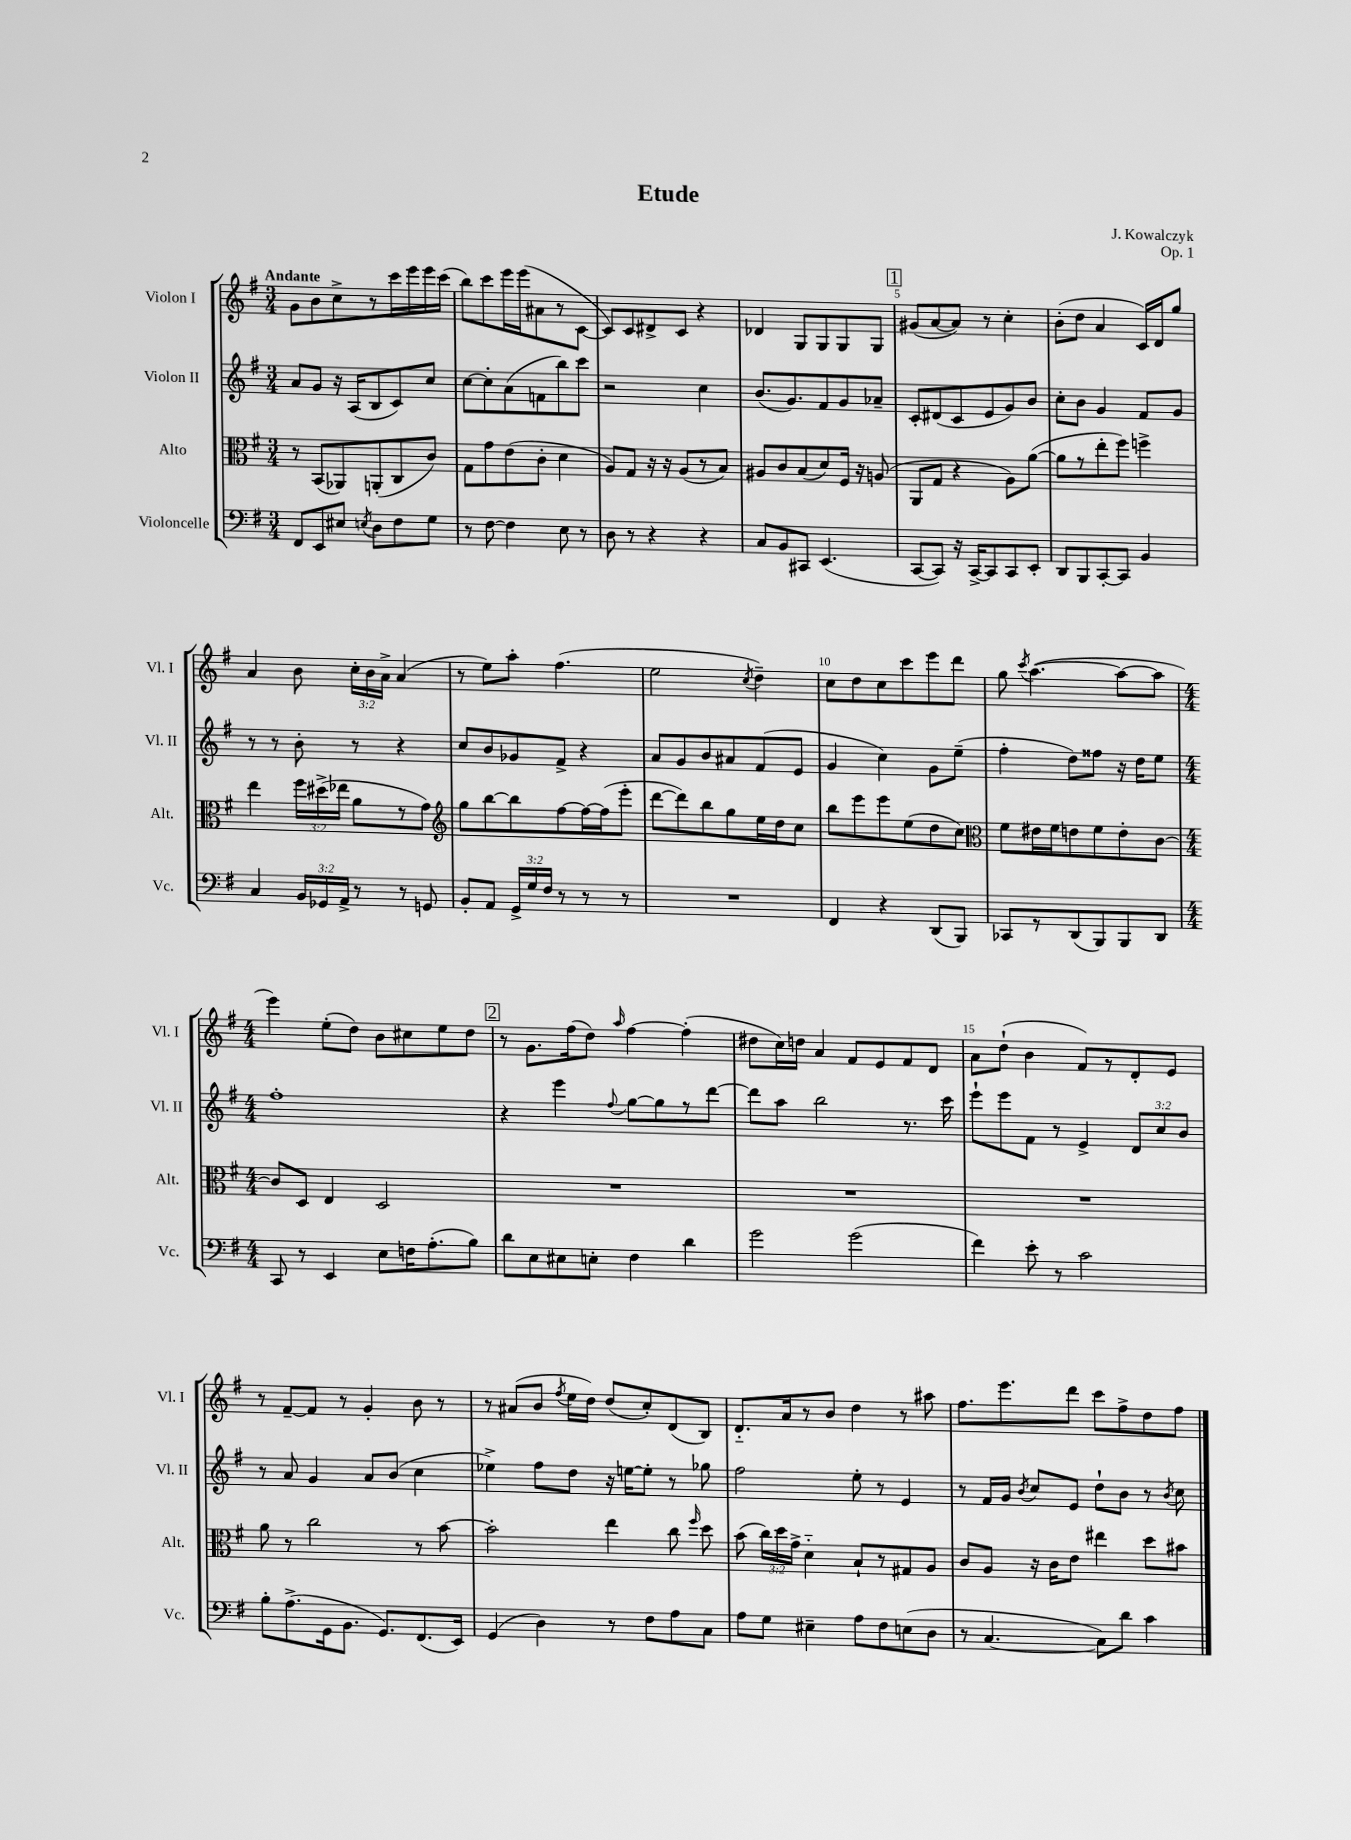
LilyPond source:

\header { title = "Etude" composer = "J. Kowalczyk" opus = "Op. 1" }
<<
\new StaffGroup <<
\new Staff = "s0" \with { instrumentName = "Violon I" shortInstrumentName = "Vl. I" } {
    \clef treble \key g \major \numericTimeSignature \time 3/4 \override Staff.TupletNumber.text = #tuplet-number::calc-fraction-text \tempo "Andante"
    \autoBeamOff g'8[ b'8 c''8-> r8 c'''16 e'''16 e'''16 c'''16]( |
    b''8[) c'''8 e'''16 e'''16( ais'8 r8 c'8]~ |
    c'8[) c'8 dis'8-> c'8] r4 |
    des'4 g8[ g8 g8 g8] |
    \mark \markup { \box "1" } gis'8[( a'8~ a'8]) r8 c''4-. |
    b'8[-.( d''8] a'4 c'16[) d'16 g''8] |
    a'4 b'8 \tuplet 3/2 { c''16[-. b'16 a'16]-> } a'4( |
    r8 e''8[) a''8]-. fis''4.( |
    e''2 \acciaccatura { c''8 } d''4--) |
    c''8[ d''8 c''8 c'''8 e'''8 d'''8] |
    g''8 \acciaccatura { c'''8 } a''4.~( a''8[~ a''8] |
    \numericTimeSignature \time 4/4 e'''4) e''8[-.( d''8]) b'8[ cis''8 e''8 d''8] |
    \mark \markup { \box "2" } r8 g'8.[ fis''16( d''8]) \grace { a''16 } fis''4~ fis''4-.( |
    dis''8[ c''16) d''16] a'4 fis'8[ e'8 fis'8 d'8] |
    a'8[ d''8]-!( b'4 fis'8[) r8 d'8-. e'8] |
    r8 fis'8[~-- fis'8] r8 g'4-. b'8 r8 |
    r8 ais'8[( b'8] \acciaccatura { fis''8 } e''16[ d''16]) d''8[( c''8-.) d'8( b8]) |
    d'8.[-_ a'16 r8 b'8] d''4 r8 ais''8 |
    fis''8.[ e'''8. d'''8] c'''8[ fis''8-> d''8 fis''8] \bar "|." |
}
\new Staff = "s1" \with { instrumentName = "Violon II" shortInstrumentName = "Vl. II" } {
    \clef treble \key g \major \numericTimeSignature \time 3/4 \override Staff.TupletNumber.text = #tuplet-number::calc-fraction-text
    \autoBeamOff a'8[ g'8] r16 a16[( b8 c'8) c''8] |
    c''8[~ c''8-. a'8( f'8 b''8) c'''8] |
    r2 c''4 |
    b'8.[( g'8.) fis'8 g'8 aes'8]-- |
    \mark \markup { \box "1" } c'8[-. dis'8( c'8 e'8 g'8) b'8] |
    c''8[-. b'8] g'4 fis'8[ g'8] |
    r8 r8 b'8-. r8 r4 |
    c''8[ b'8 ges'8 fis'8]-> r4 |
    a'8[ g'8 b'8 ais'8 fis'8( e'8] |
    g'4 c''4) g'8[ e''8]--( |
    fis''4-. d''8[) fisis''8] r16 d''16[ e''8] |
    \numericTimeSignature \time 4/4 fis''1-. |
    \mark \markup { \box "2" } r4 e'''4 \appoggiatura { fis''8 } g''8[~ g''8 r8 d'''8]~ |
    d'''8[ a''8] b''2 r8. c'''16 |
    e'''8[-! e'''8 fis'8] r8 e'4-> \tuplet 3/2 { d'8[ c''8 b'8] } |
    r8 a'8 g'4 a'8[ b'8]( c''4 |
    ees''4->) fis''8[ d''8] r16 e''16[~ e''8]-. r8 ges''8 |
    fis''2 e''8-. r8 e'4 |
    r8 fis'16[ g'16] \acciaccatura { b'8 } c''8[ e'8] d''8[-! b'8] r8 \acciaccatura { b'8 } c''8 \bar "|." |
}
\new Staff = "s2" \with { instrumentName = "Alto" shortInstrumentName = "Alt." } {
    \clef alto \key g \major \numericTimeSignature \time 3/4 \override Staff.TupletNumber.text = #tuplet-number::calc-fraction-text
    \autoBeamOff r8 b,8[( aes,8) a,8-.( c8 c'8]) |
    g8[ g'8 e'8( c'8]-. d'4 |
    a8[) g8] r16 r16 a8[( r8 b8]) |
    ais8[ c'8 b8( d'8) fis16] r16 a8( |
    \mark \markup { \box "1" } a,8[ g8] r4 a8[) a'8]~( |
    a'8[ r8 e''8-. fis''8]) f''4-> |
    e''4 \tuplet 3/2 { fis''16[ dis''16->( ees''16] } a'8[ r8 g'8]) |
    \clef treble g''8[ b''8~ b''8 fis''8~ fis''16~ fis''16( e'''8]-. |
    d'''8[~ d'''8) b''8 g''8 e''16 d''16 c''8] |
    b''8[ e'''8 e'''8 e''8( d''8 c''8]) |
    \clef alto fis'8[ eis'16 fis'16 e'8 fis'8 e'8-. c'8]~ |
    \numericTimeSignature \time 4/4 c'8[ d8] e4 d2 |
    \mark \markup { \box "2" } R1 |
    R1 |
    R1 |
    a'8 r8 c''2 r8 b'8~ |
    b'2-. e''4 c''8 \grace { fis''16 } d''8 |
    b'8( \tuplet 3/2 { c''16[) d''16 g'16]-> } d'4-_ b8[-! r8 gis8 a8] |
    c'8[ a8] r16 c'16[ e'8] eis''4 d''8[ bis'8] \bar "|." |
}
\new Staff = "s3" \with { instrumentName = "Violoncelle" shortInstrumentName = "Vc." } {
    \clef bass \key g \major \numericTimeSignature \time 3/4 \override Staff.TupletNumber.text = #tuplet-number::calc-fraction-text
    \autoBeamOff fis,8[ e,8 eis8] \acciaccatura { e8 } d8[ fis8 g8] |
    r8 fis8~ fis4 e8 r8 |
    d8 r8 r4 r4 |
    c8[ b,8 cis,8] e,4.( |
    \mark \markup { \box "1" } c,8[~ c,8]) r16 c,16[~-> c,8 c,8 e,8]-. |
    d,8[ b,,8 c,8~-. c,8] b,4 |
    c4 \tuplet 3/2 { b,16[ ges,16 a,16]-> } r8 r8 g,8 |
    b,8[-. a,8] \tuplet 3/2 { g,16[-> g16 fis16] } r8 r8 r8 |
    R2. |
    fis,4 r4 d,8[( b,,8]) |
    ces,8[ r8 d,8( b,,8) b,,8 d,8] |
    \numericTimeSignature \time 4/4 c,8 r8 e,4 e8[ f16 a8.-.( b8]) |
    \mark \markup { \box "2" } d'8[ e8 eis8 e8]-. fis4 d'4 |
    g'2 g'2( |
    fis'4) e'8-. r8 c'2 |
    b8[-. a8.->( g,16 b,8.] g,8.[) fis,8.( e,16]) |
    g,4( d4) r8 fis8[ a8 c8] |
    a8[ g8] eis4-- a8[ fis8 e8( d8] |
    r8 c4.~ c8[) d'8] c'4 \bar "|." |
}
>>
>>
\layout { \context { \Score \override BarNumber.break-visibility = ##(#f #t #t) barNumberVisibility = #(every-nth-bar-number-visible 5) } }
